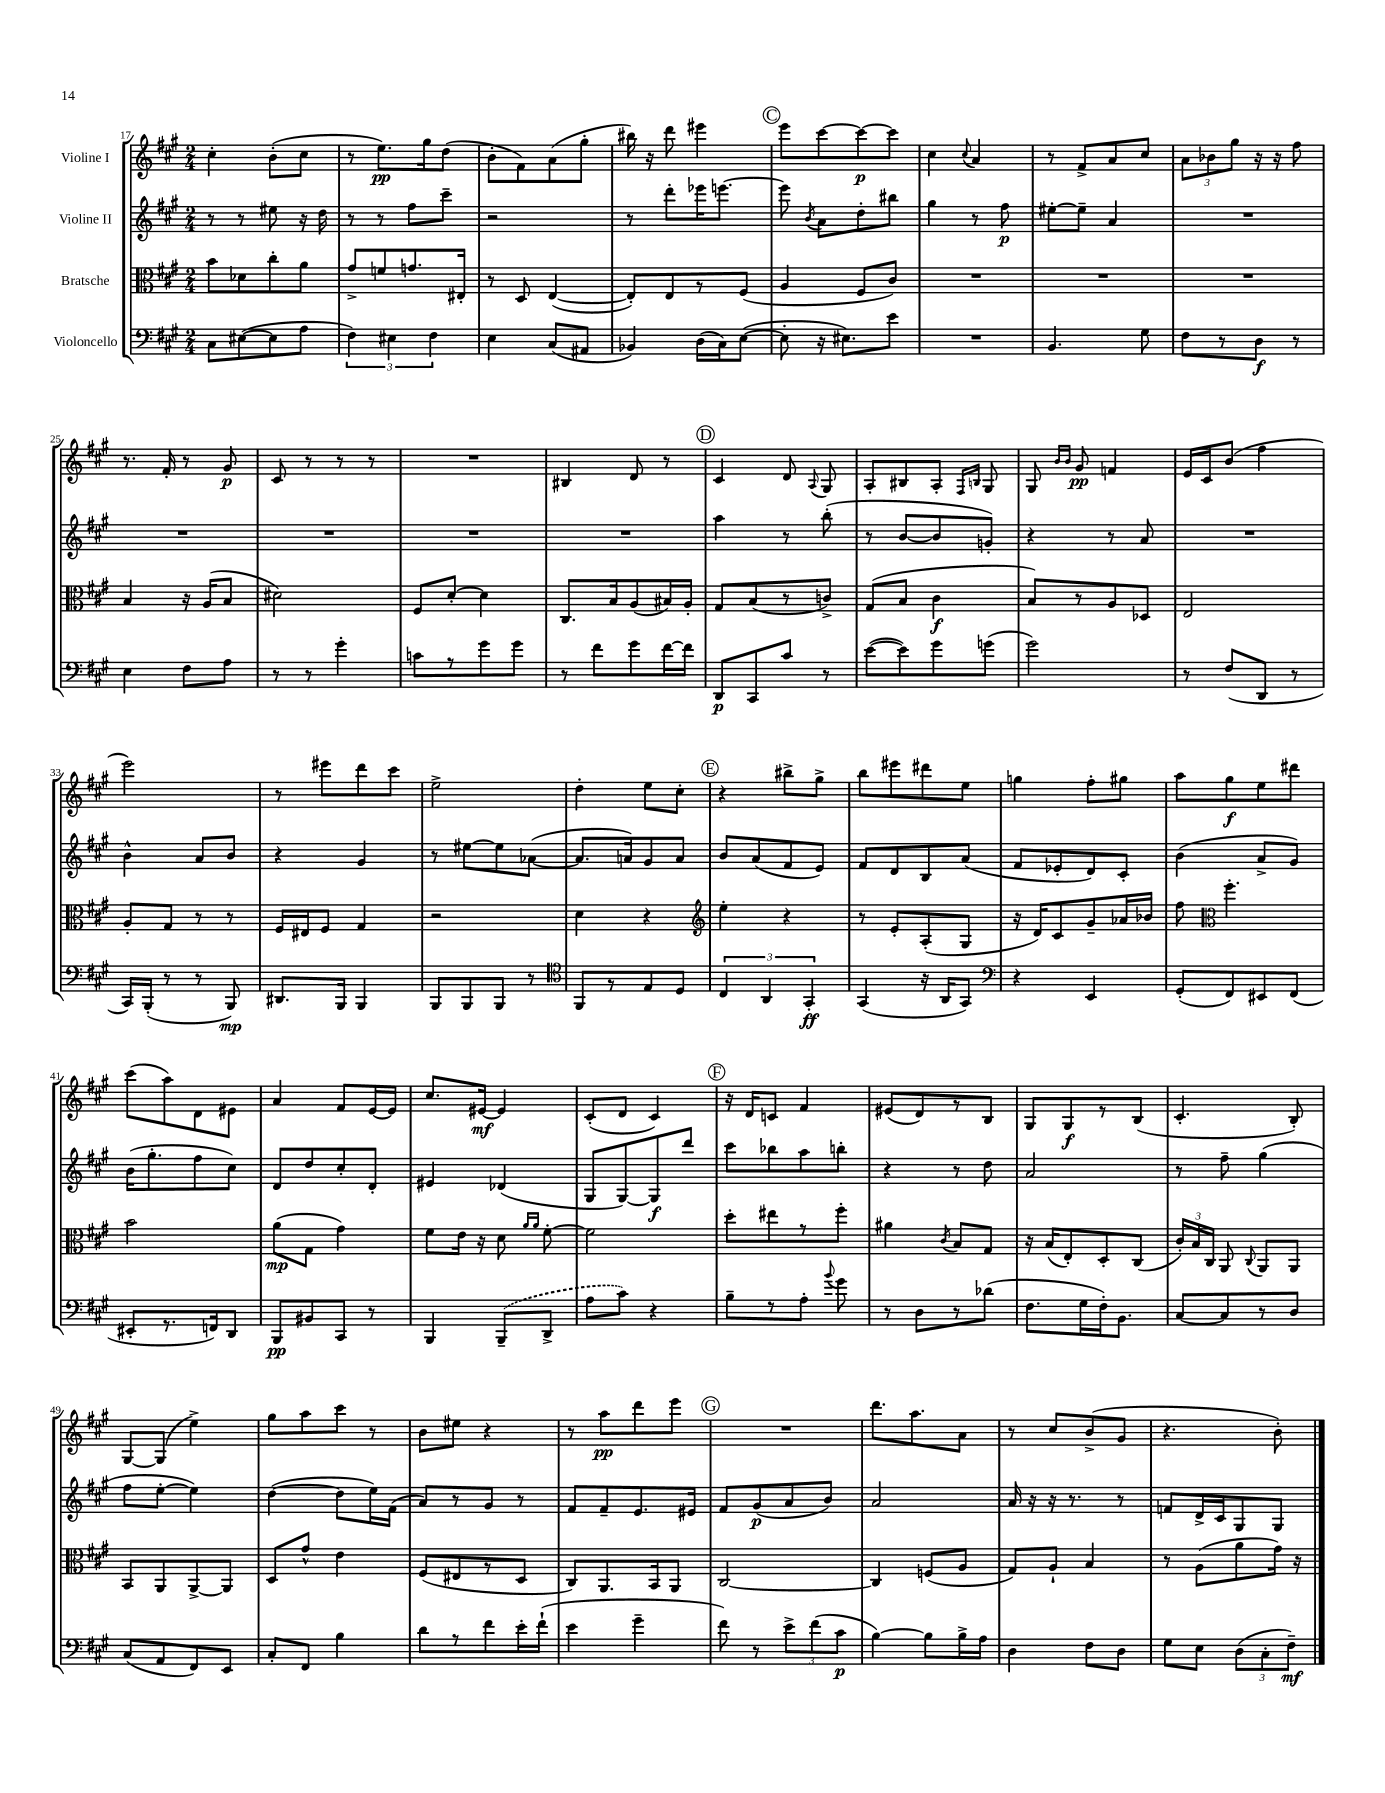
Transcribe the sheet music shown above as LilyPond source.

<<
\new StaffGroup <<
\new Staff = "s0" \with { instrumentName = "Violine I" } {
    \clef treble \key a \major \numericTimeSignature \time 2/4
    \autoBeamOff cis''4-. b'8[-.( cis''8] |
    r8 e''8.[\pp) gis''16 d''8]( |
    b'8[-. fis'8) a'8( gis''8]-. |
    bis''16) r16 d'''8 eis'''4 |
    \mark \markup { \circle "C" } e'''8[ cis'''8~ cis'''8~\p cis'''8] |
    cis''4 \appoggiatura { cis''8 } a'4 |
    r8 fis'8[-> a'8 cis''8] |
    \tuplet 3/2 { a'8[ bes'8 gis''8] } r16 r16 fis''8 |
    r8. fis'16-. r8 gis'8\p |
    cis'8 r8 r8 r8 |
    R2 |
    bis4 d'8 r8 |
    \mark \markup { \circle "D" } cis'4 d'8 \appoggiatura { a8 } gis8 |
    a8[-. bis8 a8]-. \grace { fis16[ b16] } gis8 |
    gis8 \grace { b'16[ b'16] } gis'8\pp f'4 |
    e'16[ cis'16 b'8]( fis''4 |
    e'''2) |
    r8 eis'''8[ d'''8 cis'''8] |
    e''2-> |
    d''4-. e''8[ cis''8]-. |
    \mark \markup { \circle "E" } r4 bis''8[-> gis''8]-> |
    b''8[ eis'''8 dis'''8 e''8] |
    g''4 fis''8[-. gis''8] |
    a''8[ gis''8\f e''8 dis'''8] |
    cis'''8[( a''8) d'8 eis'8] |
    a'4 fis'8[ e'16~ e'16] |
    cis''8.[ eis'16]~\mf eis'4 |
    cis'8[-.( d'8] cis'4) |
    \mark \markup { \circle "F" } r16 d'16[ c'8] fis'4 |
    eis'8[( d'8) r8 b8] |
    gis8[ gis8\f r8 b8]( |
    cis'4.-. b8-.) |
    gis8[~ gis8]( e''4->) |
    gis''8[ a''8 cis'''8] r8 |
    b'8[ eis''8] r4 |
    r8 a''8[\pp d'''8 e'''8] |
    \mark \markup { \circle "G" } R2 |
    d'''8.[ a''8. a'8] |
    r8 cis''8[ b'8->( gis'8] |
    r4. b'8-.) \bar "|." |
}
\new Staff = "s1" \with { instrumentName = "Violine II" } {
    \clef treble \key a \major \numericTimeSignature \time 2/4
    \autoBeamOff r8 r8 eis''8 r16 d''16 |
    r8 r8 fis''8[ cis'''8]-- |
    r2 |
    r8 d'''8[-. ees'''16 e'''8.]~ |
    \mark \markup { \circle "C" } e'''8 \acciaccatura { b'8 } a'8[ d''8-. bis''8] |
    gis''4 r8 fis''8\p |
    eis''8[~-. eis''8]-- a'4 |
    R2 |
    R2 |
    R2 |
    R2 |
    R2 |
    \mark \markup { \circle "D" } a''4 r8 b''8-.( |
    r8 b'8[~ b'8 g'8]-.) |
    r4 r8 a'8 |
    R2 |
    b'4-^ a'8[ b'8] |
    r4 gis'4 |
    r8 eis''8[~ eis''8 aes'8]~( |
    aes'8.[ a'16) gis'8 a'8] |
    \mark \markup { \circle "E" } b'8[ a'8( fis'8 e'8]) |
    fis'8[ d'8 b8 a'8]( |
    fis'8[ ees'8-. d'8) cis'8]-. |
    b'4( a'8[-> gis'8]) |
    b'16[( gis''8.-. fis''8 cis''8]) |
    d'8[ d''8 cis''8-. d'8]-. |
    eis'4 des'4( |
    gis8[ gis8~) gis8\f d'''8] |
    \mark \markup { \circle "F" } cis'''8[ bes''8 a''8 b''8]-. |
    r4 r8 d''8 |
    a'2 |
    r8 fis''8-- gis''4( |
    fis''8[ e''8]~-. e''4) |
    d''4~( d''8[ e''16) fis'16]( |
    a'8[) r8 gis'8] r8 |
    fis'8[ fis'8-- e'8. eis'16] |
    \mark \markup { \circle "G" } fis'8[ gis'8\p( a'8 b'8]) |
    a'2 |
    a'16 r16 r16 r8. r8 |
    f'8[ d'16-> cis'16 gis8 gis8] \bar "|." |
}
\new Staff = "s2" \with { instrumentName = "Bratsche" } {
    \clef alto \key a \major \numericTimeSignature \time 2/4
    \autoBeamOff b'8[ des'8 cis''8-. a'8] |
    gis'8[-> f'8 g'8. eis16]-. |
    r8 d8 e4~( |
    e8[-.) e8 r8 fis8]( |
    \mark \markup { \circle "C" } a4 fis8[ cis'8]) |
    R2 |
    R2 |
    R2 |
    b4 r16 a16[( b8] |
    dis'2) |
    fis8[ d'8]~-. d'4 |
    cis8.[ b16 a8( bis16) a16]-. |
    \mark \markup { \circle "D" } gis8[ b8( r8 c'8]->) |
    gis8[( b8] cis'4\f |
    b8[) r8 a8 des8] |
    e2 |
    a8[-. gis8] r8 r8 |
    fis16[ eis16 fis8] gis4 |
    r2 |
    d'4 r4 |
    \mark \markup { \circle "E" } \clef treble e''4-. r4 |
    r8 e'8[-. a8-.( gis8] |
    r16 d'16[) cis'8 gis'8-- aes'16 bes'16] |
    fis''8 \clef alto fis''4.-. |
    b'2 |
    a'8[\mp( gis8] gis'4) |
    fis'8[ e'16] r16 d'8 \grace { a'16[ a'16] } fis'8~-. |
    fis'2 |
    \mark \markup { \circle "F" } d''8[-. eis''8 r8 fis''8]-. |
    ais'4 \acciaccatura { cis'8 } b8[ gis8] |
    r16 b16[( e8-.) d8-. cis8]( |
    \tuplet 3/2 { cis'16[-.) b16 cis16] } a,8 \appoggiatura { cis8 } a,8[ a,8] |
    b,8[ a,8 a,8~-> a,8] |
    d8[ gis'8]-^ e'4 |
    fis8[( eis8 r8 d8] |
    cis8[) a,8. b,16 a,8] |
    \mark \markup { \circle "G" } cis2~ |
    cis4 f8[( a8] |
    gis8[) a8]-! b4 |
    r8 a8[( a'8 gis'16]) r16 \bar "|." |
}
\new Staff = "s3" \with { instrumentName = "Violoncello" } {
    \clef bass \key a \major \numericTimeSignature \time 2/4
    \autoBeamOff cis8[ eis8~( eis8 a8] |
    \tuplet 3/2 { fis4) eis4 fis4 } |
    e4 cis8[( ais,8] |
    bes,4) d16[( cis16) e8]~( |
    \mark \markup { \circle "C" } e8-. r16 eis8.[) e'8] |
    R2 |
    b,4. gis8 |
    fis8[ r8 d8]\f r8 |
    e4 fis8[ a8] |
    r8 r8 gis'4-. |
    c'8[ r8 gis'8 gis'8] |
    r8 fis'8[ gis'8 fis'16~ fis'16] |
    \mark \markup { \circle "D" } d,8[\p cis,8 cis'8] r8 |
    e'8[~( e'8) gis'8 g'8]( |
    gis'2) |
    r8 fis8[( d,8] r8 |
    cis,16[) b,,16]-.( r8 r8 b,,8\mp) |
    dis,8.[ b,,16] b,,4 |
    b,,8[ b,,8 b,,8] r8 |
    \clef tenor fis,8[ r8 e8 d8] |
    \mark \markup { \circle "E" } \tuplet 3/2 { cis4 a,4 gis,4-.\ff } |
    gis,4( r16 a,16[ gis,8]) |
    \clef bass r4 e,4 |
    gis,8[-.( fis,8) eis,8 fis,8]( |
    eis,8[-. r8. f,16) d,8] |
    b,,8[\pp bis,8 cis,8] r8 |
    b,,4 \once \slurDashed b,,8[--( d,8]-> |
    a8[ cis'8]) r4 |
    \mark \markup { \circle "F" } b8[-- r8 a8]-. \appoggiatura { b'8 } gis'8 |
    r8 d8[ r8 des'8]( |
    fis8.[ gis16 fis16-.) b,8.] |
    cis8[~ cis8 r8 d8] |
    cis8[( a,8 fis,8) e,8] |
    cis8[-. fis,8] b4 |
    d'8[ r8 fis'8 e'16-. fis'16]-!( |
    e'4 gis'4-- |
    \mark \markup { \circle "G" } fis'8) r8 \tuplet 3/2 { e'8[-> fis'8( cis'8]\p } |
    b4~) b8[ b16-> a16] |
    d4 fis8[ d8] |
    gis8[ e8] \tuplet 3/2 { d8[( cis8-. fis8]--\mf) } \bar "|." |
}
>>
>>
\layout { \context { \Score currentBarNumber = #17 } }
